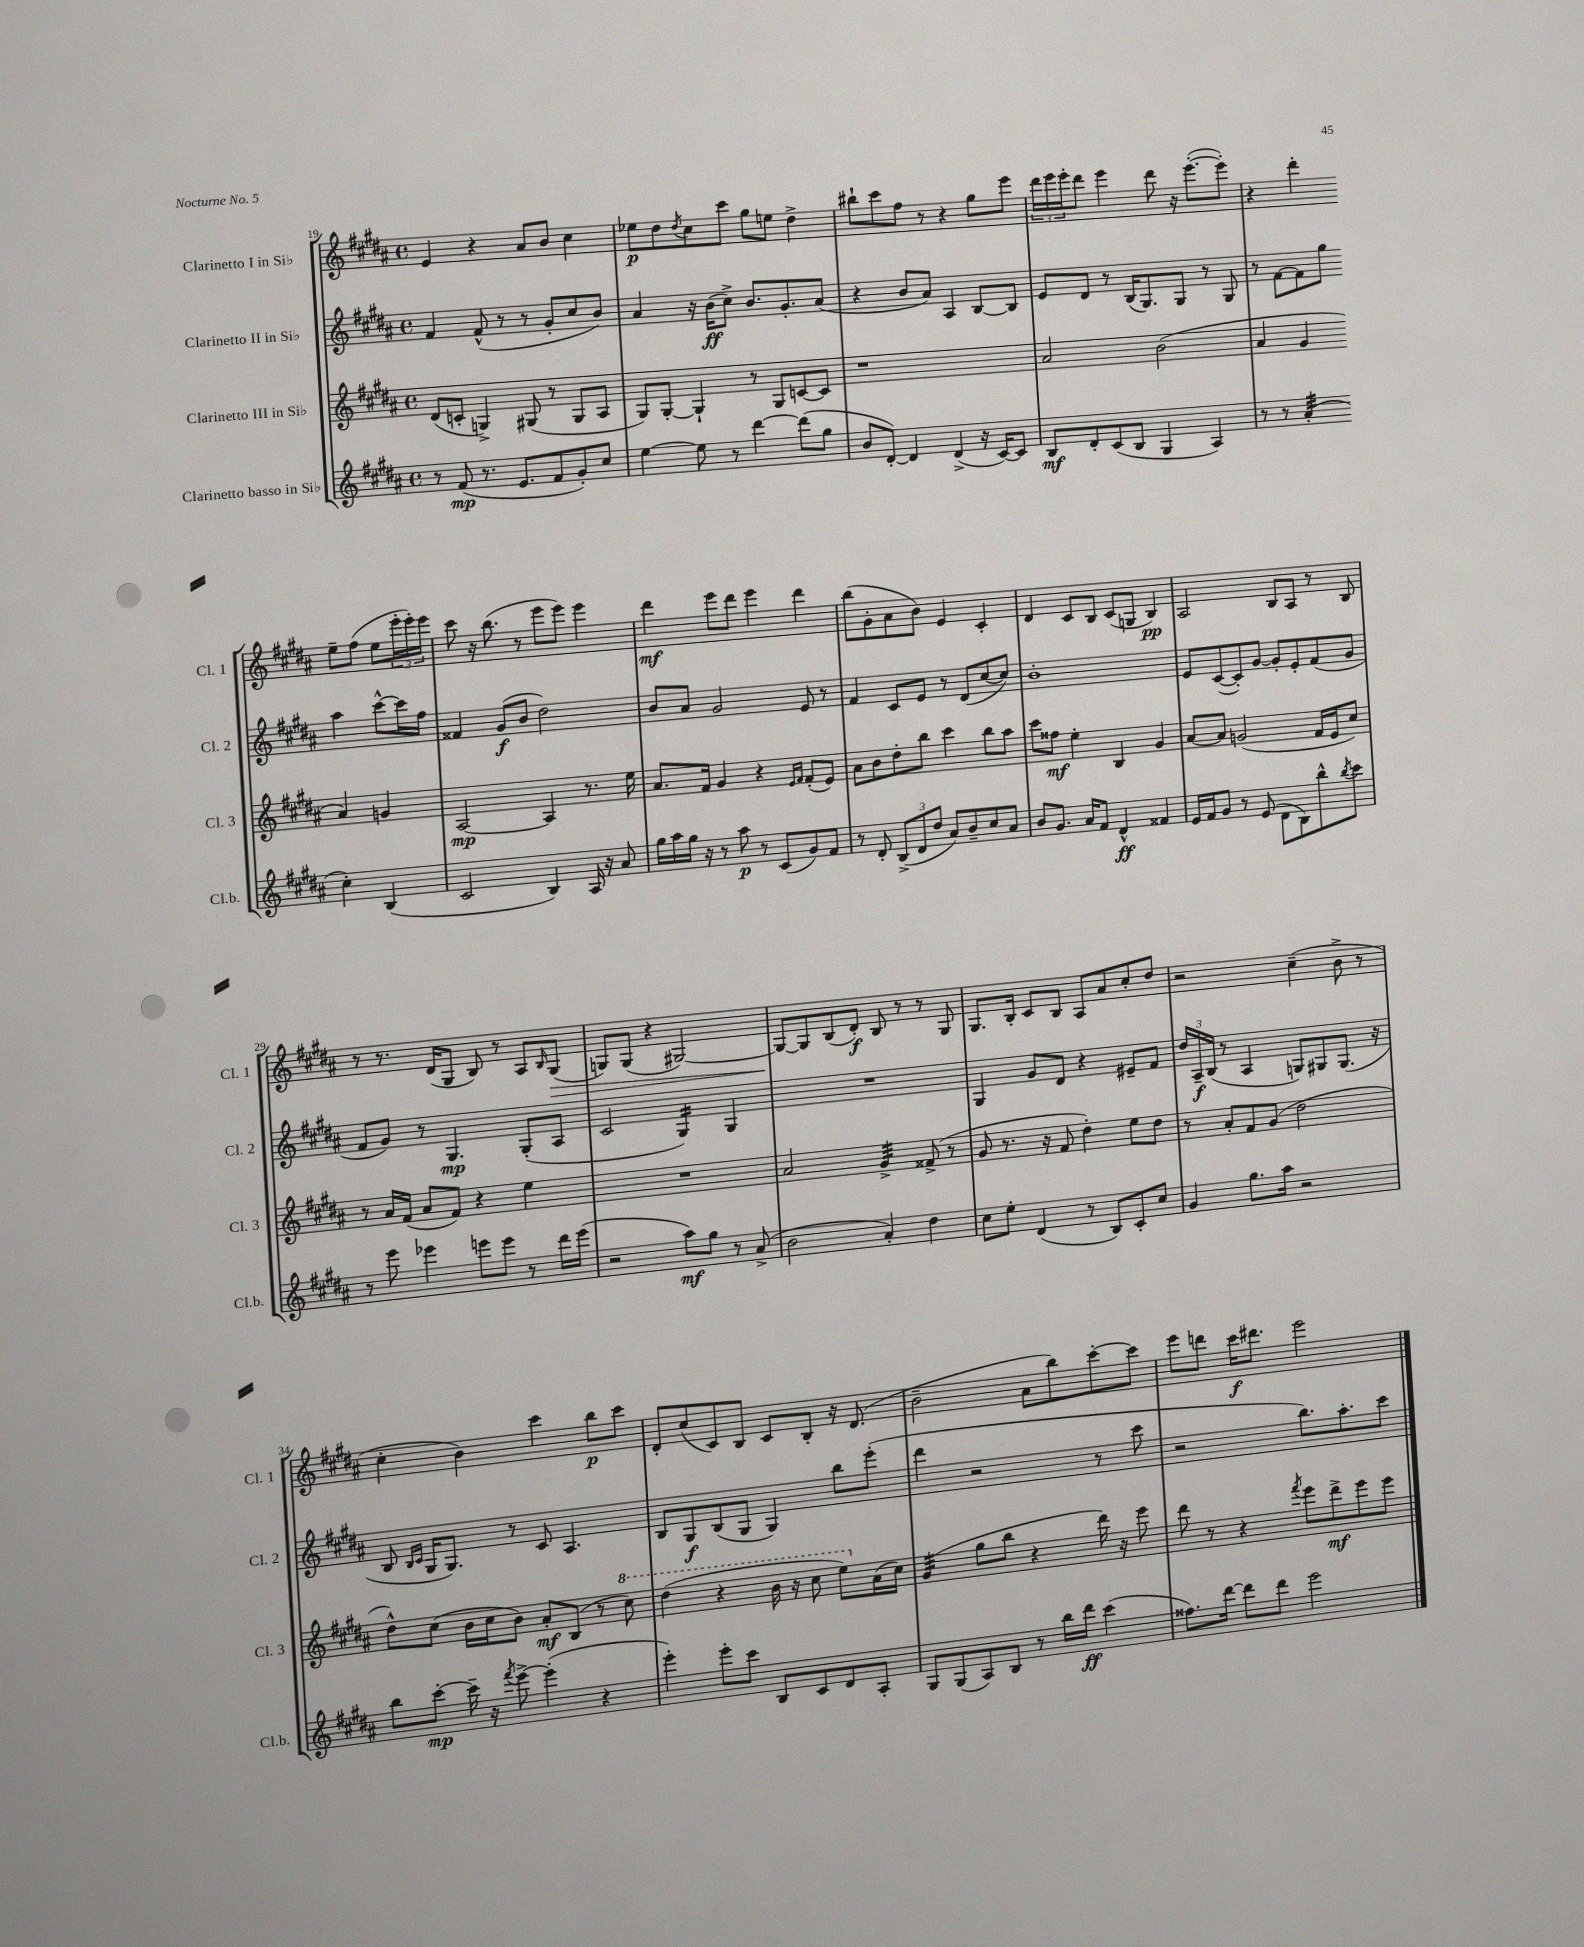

**kern	**kern	**kern	**kern
*staff4	*staff3	*staff2	*staff1
*clefG2	*clefG2	*clefG2	*clefG2
*k[f#c#g#d#a#]	*k[f#c#g#d#a#]	*k[f#c#g#d#a#]	*k[f#c#g#d#a#]
*M4/4	*M4/4	*M4/4	*M4/4
*met(c)	*met(c)	*met(c)	*met(c)
8r	(8d#	4f#	4e
(8f#	8c'	.	.
8.r	4G^)	(8f#^^	4r
.	.	8r	.
8.e	.	.	.
.	(8G#	8r	8a#
8f#	8r	8g#'	8b
8g#')	8G#	8cc#	4cc#
8cc#	8A#	8b)	.
=	=	=	=
[4ee	8G#)	4a#	8ee-
.	[8G#'	.	8dd#
.	.	.	8qdd#
8ee]	4G#`]	16r	8cc#
.	.	(16b	.
8r	.	8cc#^)	8ccc#
[4ddd#	8r	8.b	8gg#
.	8G#	.	8ee
.	.	8.g#'	.
(8ddd#]	[8c	.	4dd#^
8gg#	8c]	(8a#	.
=	=	=	=
8b	1r	4r	8bb#`
[8d#')	.	.	8ccc#
4d#]	.	8b	8ff#
.	.	8a#)	8r
(4d#^	.	4A#	4r
16r	.	[8B	8gg#
[16c#)	.	.	.
8c#]	.	8B]	8eee
=	=	=	=
8B	2a#	8e	24ddd#
.	.	.	24eee
.	.	.	24eee'
8d#'	.	8d#	8ddd#
(8c#	.	8r	4eee
8B	.	(16B	.
.	.	8.G#)	.
4G#	(2b	.	8ddd#
.	.	8G#	16r
.	.	.	([8.eee'
4A#)	.	8r	.
.	.	8G#	8eee'])
=	=	=	=
8r	4a#	8r	4r
8r	.	[8f#	.
(4a#'	4g#	8f#]	4ddd#'
.	.	8gg#	.
4cc#')	4a#)	4aa#	8ee~
.	.	.	(8ff#
(4B	4g	[8ccc#^^	8ee
.	.	16ccc#]	24eee'
.	.	.	24eee')
.	.	16ff#	.
.	.	.	24eee
=	=	=	=
2c#	[2A#	4f##	8ccc#
.	.	.	16r
.	.	.	(8.bb
.	.	(8g#	.
.	.	8b	8r
4B)	4A#]	2dd#)	8eee
.	.	.	8eee)
16A#	8.r	.	4eee
16r	.	.	.
8a#	.	.	.
.	16ee	.	.
=	=	=	=
16gg#	8.a#	8b	4ddd#
16aa#	.	.	.
16gg#	.	8a#	.
16r	16f#	.	.
8r	4g#	2g#	8eee
8aa#	.	.	8ddd#
8r	4r	.	4eee
(8c#	.	.	.
.	16qqe	.	.
.	16qqf#	.	.
8g#)	(8f#'	8e	4ddd#
8f#	8e)	8r	.
=	=	=	=
8r	8a#	4f#	(8bb
8d#'	8b	.	8g#'
(12B^	8dd#'	8c#	8a#
12d#	.	.	.
.	8bb	8e	8b)
12dd#	.	.	.
8a#)	4ccc#	8r	4e
8b~	.	(8d#	.
8cc#	8bb	[8cc#	4c#'
8a#	8aa#	8cc#])	.
=	=	=	=
8b	8ccc#	1b'	4d#
8.g#	8ff##	.	.
.	4ee'	.	8c#
16a#	.	.	.
8f#	.	.	8B
4d#^^	4B	.	(8c#
.	.	.	8G
4f##	4g#	.	4B)
=	=	=	=
16e	[8a#	8e	2A#
16f#	.	.	.
8g#	8a#]	([8c#	.
8r	(2g	8c#'])	.
(8e	.	[8g#	.
8d#	.	8g#']	8B
8B)	.	8e'	8A#
8bb^^	16f#	(8f#	8r
.	16e	.	.
8qbb	.	.	.
8ccc#	8cc#)	8g#	8B
=	=	=	=
8r	8r	8f#	8r
8eee	16a#	8g#)	8.r
.	(16f#	.	.
4eee-	8a#	8r	.
.	.	.	(16d#
.	8f#)	4.G#	8G#
8eee	4r	.	8B)
8eee	.	.	8r
8r	4ee	(8G#'	8A#
.	.	.	16qqB
16ddd#	.	8A#	(8G#
(16eee	.	.	.
=	=	=	=
2r	1r	2c#	8G)
.	.	.	(8G
.	.	.	4r
8aa#)	.	4G#)	[2G#)
8gg#	.	.	.
8r	.	4G#	.
(8a#^	.	.	.
=	=	=	=
2b	2a#	1r	8G#_
.	.	.	8G#]
.	.	.	(8B
.	.	.	8d#')
4a#')	4g#^	.	8B
.	.	.	8r
4dd#	(8f##^	.	8r
.	8r	.	8G#
=	=	=	=
8cc#	8g#	4G#	8.G#
8ee'	8.r	.	.
.	.	.	16B'
(4d#	.	8g#	8c#
.	16r	.	.
.	8f#	8d#	8B
8r	4dd#')	4r	8A#
8B)	.	.	8a#
8c#'	8ee	8e#~	8cc#'
8cc#	8dd#	8f#	8dd#
=	=	=	=
4g#	8r	24dd#	2r
.	.	24A#~	.
.	.	(24B	.
.	8a#'	8r	.
8.gg#	8f#	4A#	.
.	(8g#	.	.
16aa#	.	.	.
2r	2dd#	8G)	(4cc#~
.	.	8G#	.
.	.	(8.G#	8b^
.	.	.	8r
.	.	16r	.
=	=	=	=
8bb	8dd#^^)	8B	4cc#'
.	.	16qqB	.
.	.	16qqc#	.
[8ccc#'	(8cc#	16G#	.
.	.	8.G#)	.
16ccc#~]	16b	.	4b)
16r	16cc#	.	.
8qfff#	.	.	.
[8eee^	8b)	8r	.
(4eee']	8a#'	8c#	4ccc#
.	(8B	4.A#	.
4r	8r	.	8bb
.	8ccc#)	.	8ccc#
=	=	=	=
4eee')	(4ddd#	8B	8d#'
.	.	8G#	(8cc#
8eee'	4r	(8B	8c#)
8ccc#	.	8G#	8B
8B	16bb	4G#)	8c#
.	16r	.	.
8c#	8ccc#	.	8B'
8d#	8eee)	8bb	16r
.	.	.	(8.d#
8A#'	(16a#	(8eee'	.
.	16cc#)	.	.
=	=	=	=
8G#	(4g#	4ddd#	2b~
(8G#	.	.	.
8A#)	8gg#	2r	.
8B	8bb	.	.
8r	4r	.	8a#
16bb	.	.	8bb)
16ddd#	.	.	.
(4ccc#	16ddd#)	8r	[8ccc#'
.	16r	.	.
.	8eee	8ccc#	8ccc#]
=	=	=	=
8.ff##)	8ddd#	2r	8eee
.	8r	.	8ddd
[16ddd#	.	.	.
8ddd#]	4r	.	16ccc#
.	.	.	8.ddd#
8ddd#	.	.	.
.	8qfff#	.	.
2eee	8eee	8.bb)	2eee
.	8ddd#^	.	.
.	.	8.aa#'	.
.	8eee	.	.
.	8eee	8ccc#	.
==	==	==	==
*-	*-	*-	*-
